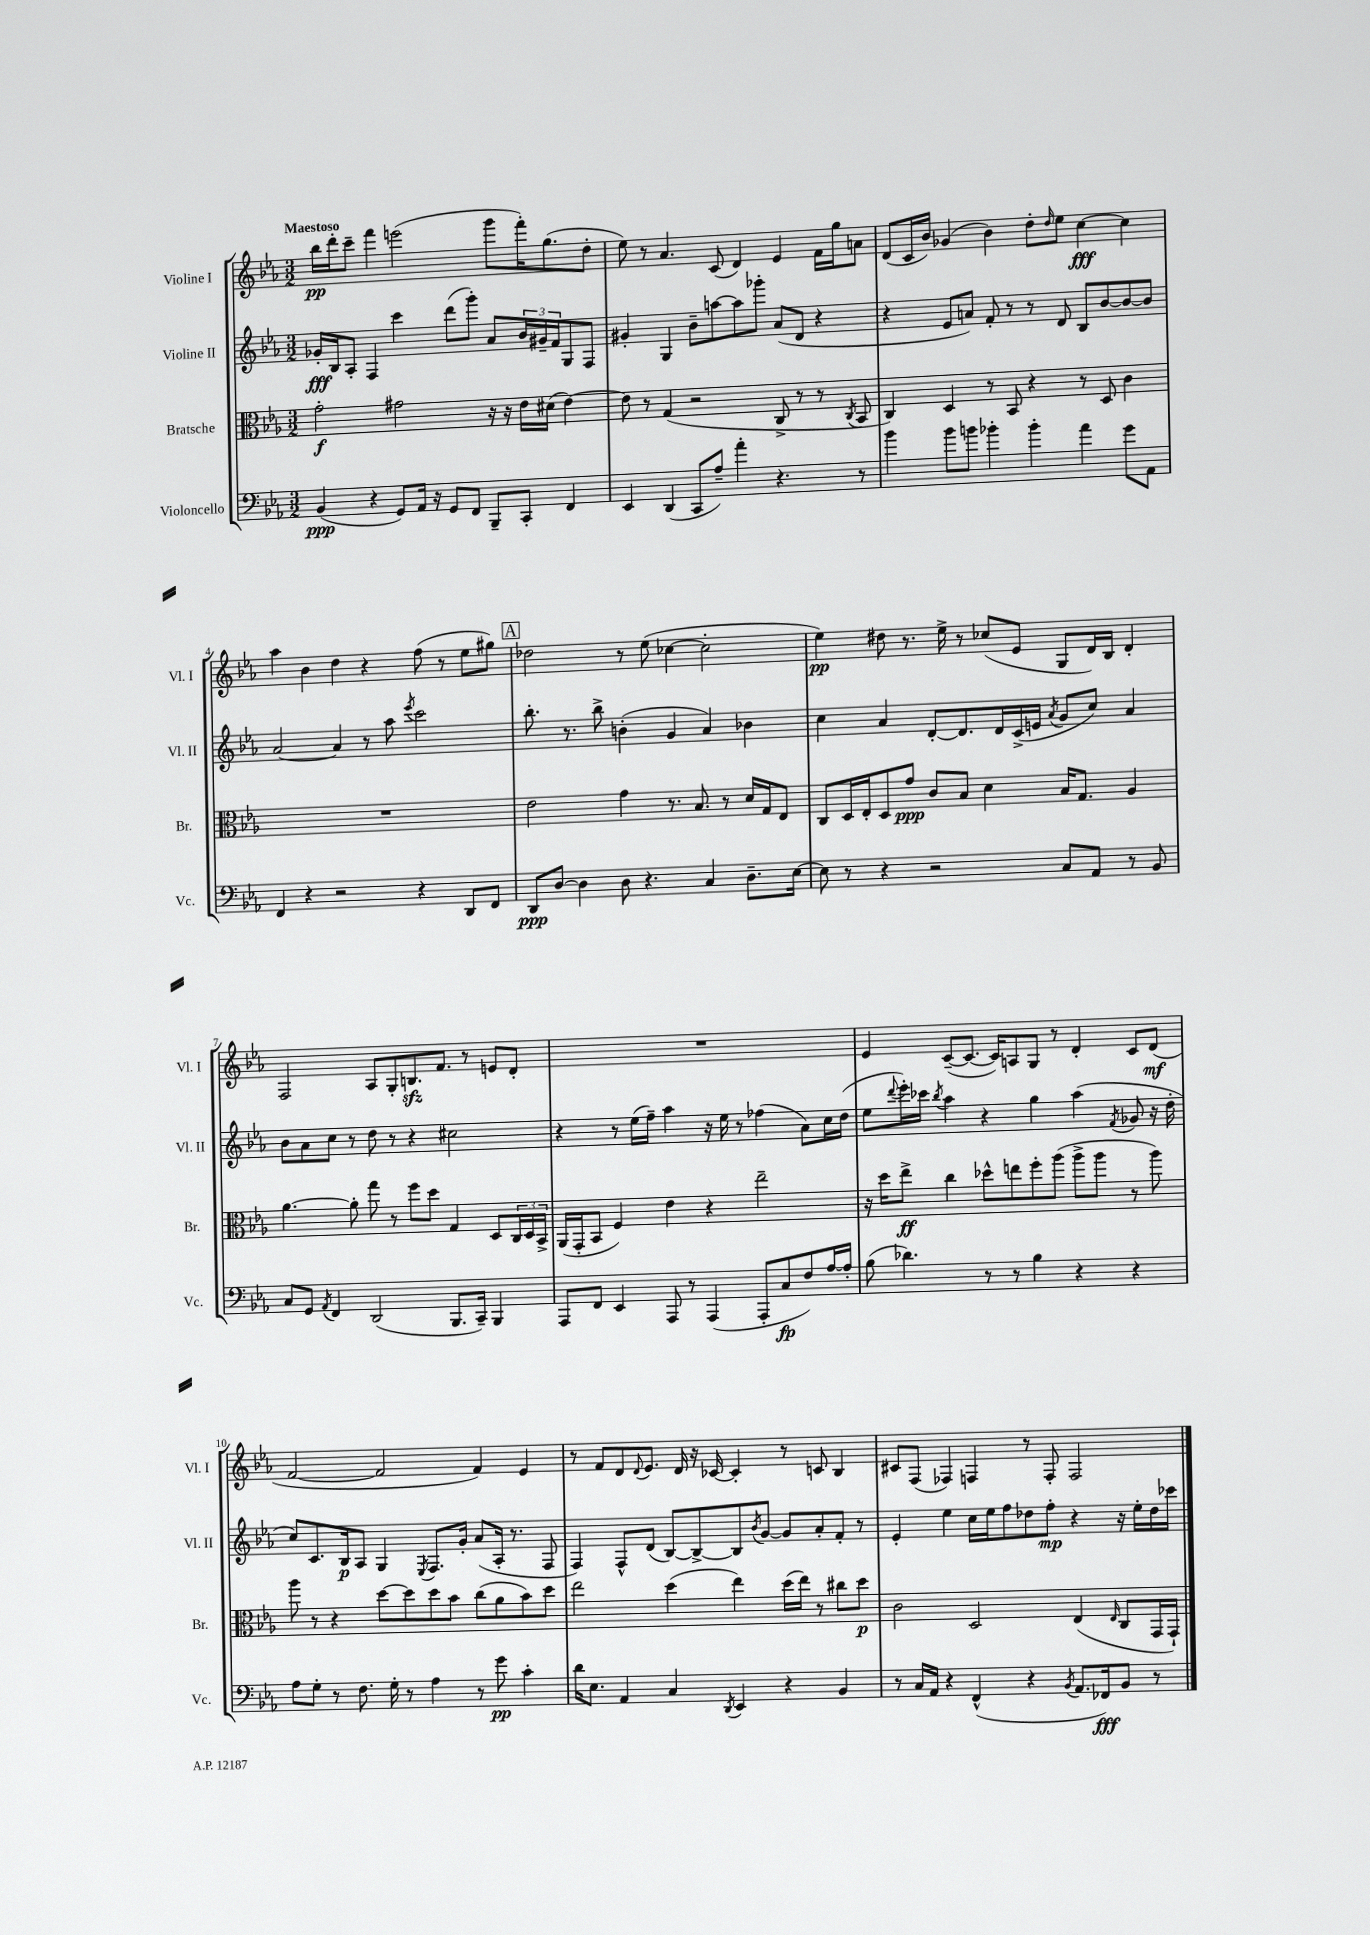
<<
\new StaffGroup <<
\new Staff = "s0" \with { instrumentName = "Violine I" shortInstrumentName = "Vl. I" } {
    \clef treble \key ees \major \numericTimeSignature \time 3/2 \tempo "Maestoso"
    bes''16\pp d'''16-. c'''8-- f'''4 e'''2( g'''8 f'''16-.) g''8.( d''8-. |
    ees''8) r8 aes'4. c'8( d'4) ees'4 f'16 g''16 a'8 |
    d'8( c'16 bes'16) ges'4( bes'4) d''8-. \grace { d''16 } ees''8 c''4~\fff c''4 |
    aes''4 bes'4 d''4 r4 f''8( r8 ees''8 gis''8) |
    \mark \markup { \box "A" } des''2 r8 ees''8( ces''4~ ces''2-. |
    ees''4\pp) dis''8 r8. ees''16-> r8 ces''8( ees'8 g8 d'16) bes16 d'4-. |
    f2 aes8 g8-. b8.\sfz f'8. r8 e'8 d'8-. |
    R1. |
    ees'4 c'8~--( c'8.~ c'16) a8 g8 r8 d'4-. c'8 d'8\mf( |
    f'2~ f'2 f'4) ees'4 |
    r8 f'8 d'8 \appoggiatura { d'8 } ees'8. d'16 r16 ces'16~ ces'4-. r8 c'8 bes4 |
    cis'8 f8( fes4) f4 r8 f8-. f2 \bar "|." |
}
\new Staff = "s1" \with { instrumentName = "Violine II" shortInstrumentName = "Vl. II" } {
    \clef treble \key ees \major \numericTimeSignature \time 3/2
    ges'16-.\fff bes16 aes8-. f4 c'''4 d'''8( g'''8-.) aes'8 \tuplet 3/2 { bes'16 gis'16-- f'16 } g8 f8 |
    gis'4-. g4 bes'8-- a''8~ a''8 ges'''8-. aes'8( d'8 r4 |
    r4 ees'8 a'8) f'8-. r8 r8 d'8 bes8 bes'8~ bes'8~ bes'8 |
    aes'2~ aes'4 r8 aes''8 \acciaccatura { ees'''8 } c'''2 |
    \mark \markup { \box "A" } bes''8.-. r8. bes''8-> b'4-.( g'4 aes'4) bes'4 |
    c''4 aes'4 d'8~-. d'8. d'16 c'16->( e'16 \acciaccatura { aes'8 } g'8 c''8) aes'4 |
    bes'8 aes'8 c''8 r8 d''8 r8 r4 cis''2 |
    r4 r8 ees''16( f''16--) aes''4 r16 ees''16 r8 fes''4( aes'8) c''16 d''16( |
    ees''8 \appoggiatura { d'''8 } ees'''16-.) ces'''16 \acciaccatura { bes''8 } aes''4 r4 g''4 aes''4( \acciaccatura { f'8 } ges'8 r16 d''16-. |
    c''8) c'8. bes16\p aes8 g4 \acciaccatura { ees8 } f8. g'16-. aes'8( aes16-. r8. f8 |
    f4) f8-^ d'8( bes8~) bes8~-> bes8 \acciaccatura { bes'8 } g'8~ g'8 aes'8-. f'8-. r8 |
    ees'4-. ees''4 c''16 ees''16 f''8 des''8 f''8-.\mp r4 r16 ees''16-. des''16 ces'''16 \bar "|." |
}
\new Staff = "s2" \with { instrumentName = "Bratsche" shortInstrumentName = "Br." } {
    \clef alto \key ees \major \numericTimeSignature \time 3/2
    g'2-.\f gis'2 r16 r16 ees'16 dis'16( ees'4~) |
    ees'8 r8 g4( r2 c8-> r8 r8 \acciaccatura { c8 } bes,8 |
    c4) d4 r8 bes,8 r4 r8 d8 c'4 |
    R1. |
    \mark \markup { \box "A" } ees'2 g'4 r8. bes8. r8 d'16 g16 ees8 |
    c8 d16 ees16-. d8 g'8\ppp c'8 bes8 d'4 bes16 g8. aes4 |
    aes'4.~ aes'8-. g''8 r8 f''8 d''8 g4 d8 \tuplet 3/2 { c16 d16 bes,16-> } |
    aes,16( g,16-. bes,8 f4) ees'4 r4 ees''2-- |
    r16 d''16 ees''8->\ff c''4 des''8-^ e''8 f''8-. aes''8( aes''8-> aes''8 r8 aes''8) |
    aes''8 r8 r4 d''8~ d''8 d''8 bes'8 c''8( aes'8 bes'8) d''8 |
    ees''2 d''4( ees''4) d''16( ees''16) r8 cis''8 d''8\p |
    c'2 d2 ees4( \grace { ees16 } c8 g,16 g,16-!) \bar "|." |
}
\new Staff = "s3" \with { instrumentName = "Violoncello" shortInstrumentName = "Vc." } {
    \clef bass \key ees \major \numericTimeSignature \time 3/2
    bes,4\ppp( r4 g,8) aes,16 r16 g,8 f,8 bes,,8-- c,8-. f,4 |
    ees,4 d,4( c,8 aes8--) aes'4-. r4. r8 |
    bes'4 bes'8 b'8 bes'4-. bes'4-. aes'4 g'8 aes,8 |
    f,4 r4 r2 r4 d,8 f,8 |
    \mark \markup { \box "A" } d,8\ppp d8~ d4 d8 r4. c4 d8.-- ees16~ |
    ees8 r8 r4 r2 c8 aes,8 r8 bes,8 |
    c8 g,8 \acciaccatura { aes,8 } f,4 d,2( bes,,8. c,16--) bes,,4 |
    aes,,8 f,8 ees,4 aes,,8 r8 aes,,4( aes,,8-. c8\fp f8) aes16~ aes16-. |
    bes8( des'4.) r8 r8 bes4 r4 r4 |
    aes8 g8-. r8 f8. g16-. r8 aes4 r8 g'8\pp c'4-. |
    d'16 ees8. aes,4 c4 \acciaccatura { d,8 } ees,4 r4 bes,4 |
    r8 c16 aes,16 r4 f,4-^( r4 \acciaccatura { bes,8 } aes,8. fes,16\fff) bes,8 r8 \bar "|." |
}
>>
>>
